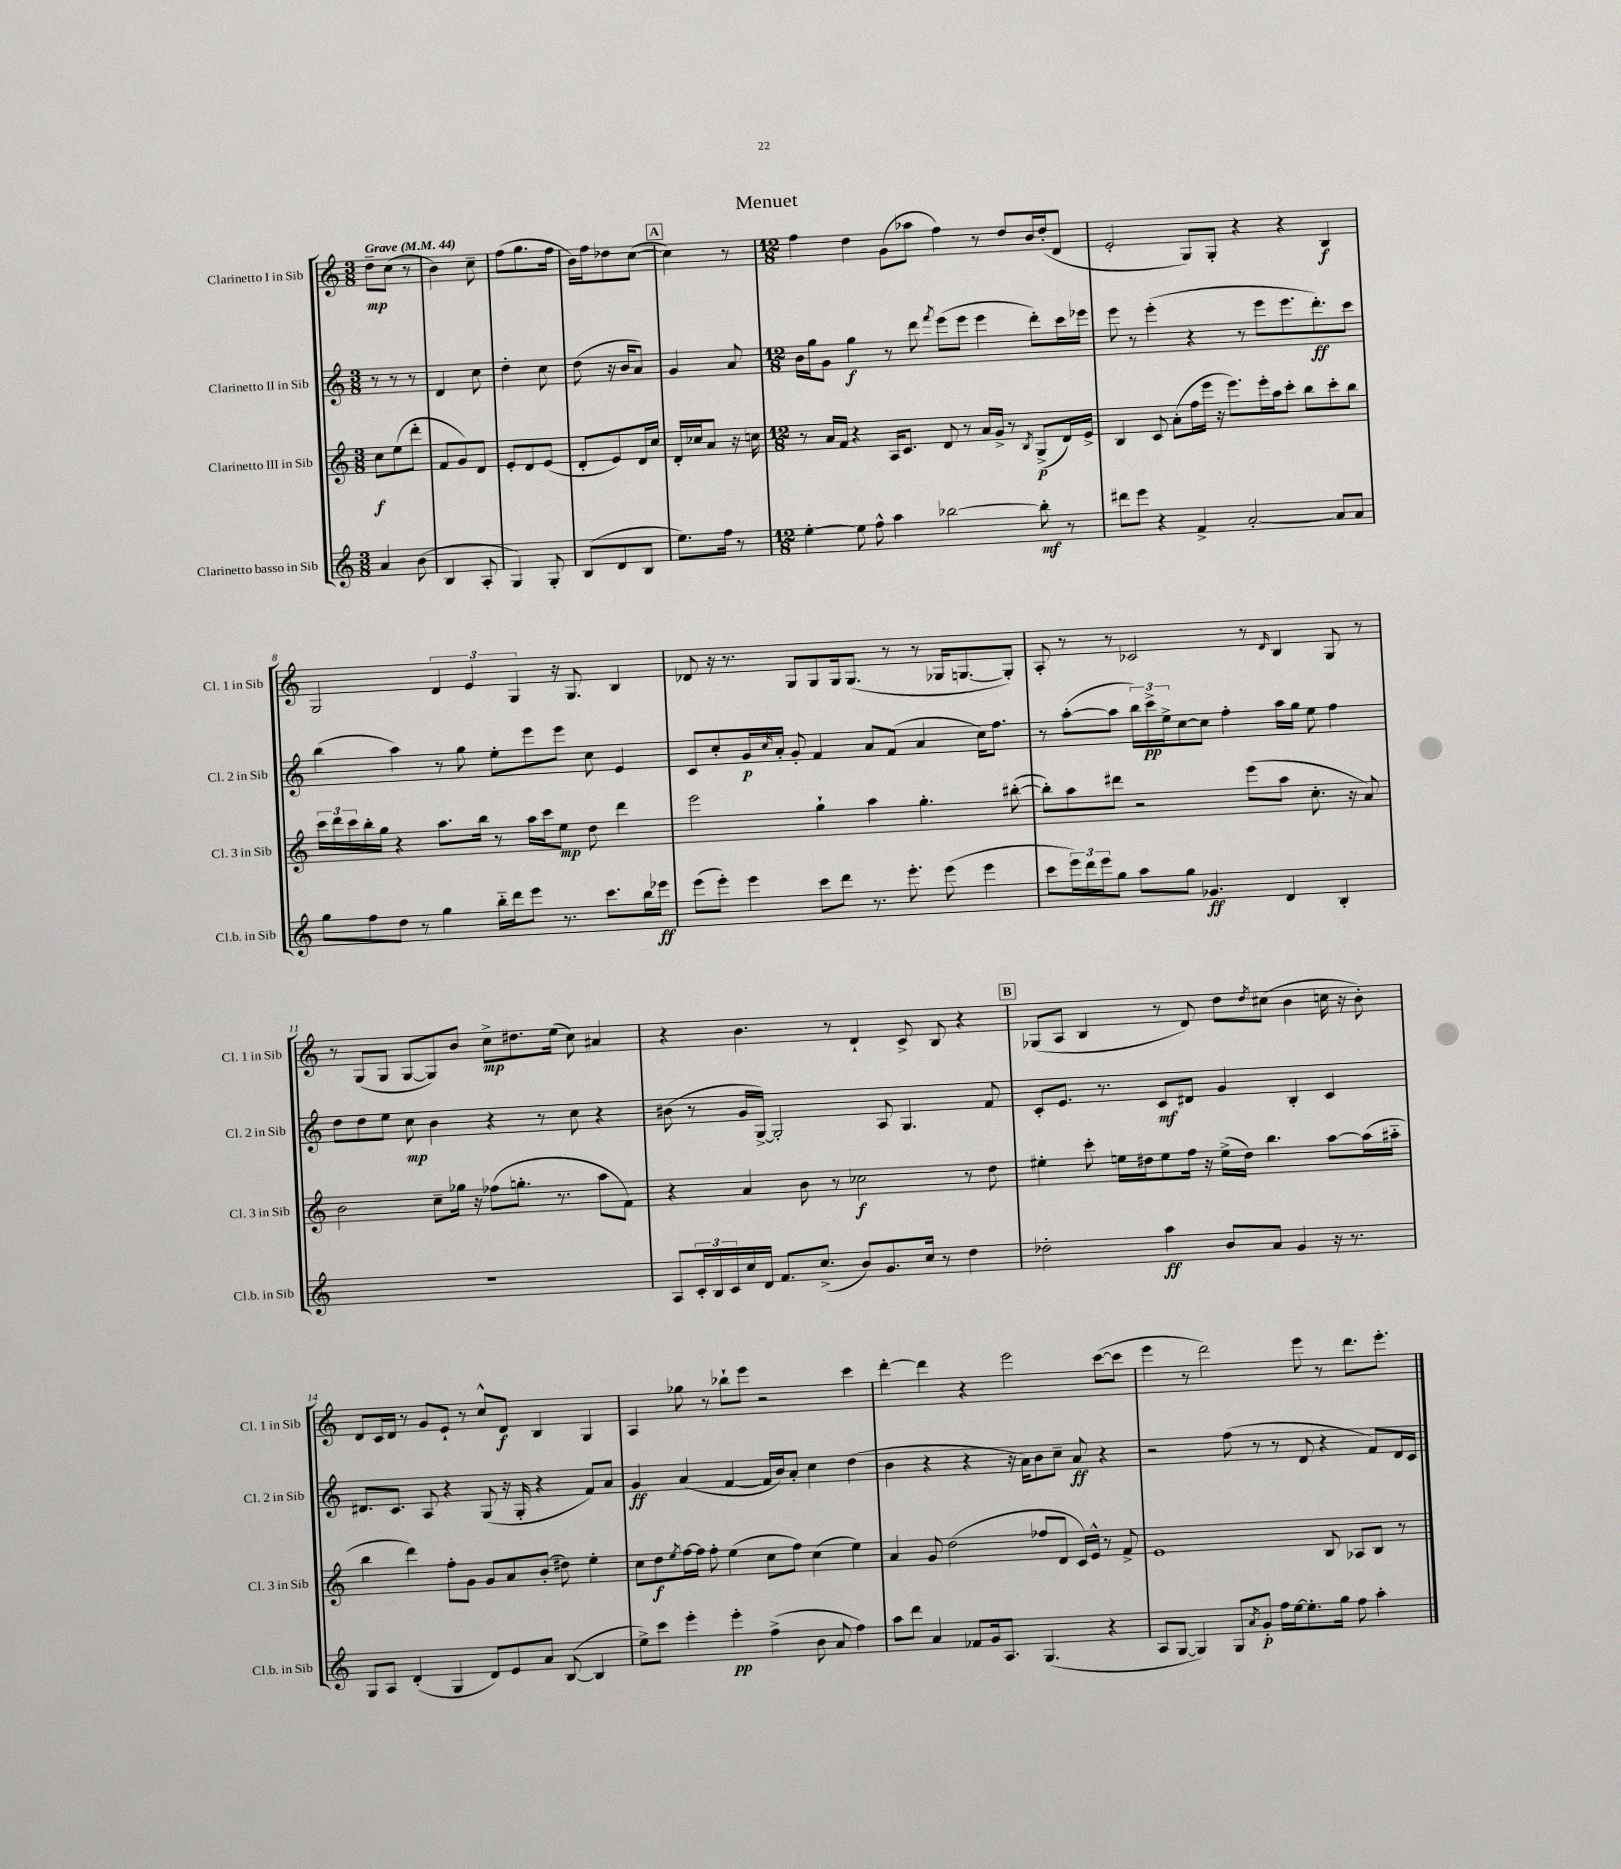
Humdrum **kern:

**kern	**kern	**kern	**kern
*staff4	*staff3	*staff2	*staff1
*clefG2	*clefG2	*clefG2	*clefG2
*k[]	*k[]	*k[]	*k[]
*M3/8	*M3/8	*M3/8	*M3/8
*MM44	*MM44	*MM44	*MM44
4a	8cc	8r	8dd~
.	(8ee	8r	(8cc
(8b	8ddd'	8r	8r
=	=	=	=
4B	8f	4d	4b)
.	8g)	.	.
8A'	8d	8cc	8cc~
=	=	=	=
4G)	8e'	4dd'	(8ff
.	8d	.	8.gg
8G'	(8e	8cc	.
.	.	.	16ff
=	=	=	=
(8B	8d'	(8dd	16b)
.	.	.	16ff
8d	8e)	16r	8dd-
.	.	16b	.
8B	16d	8a)	([8cc
.	16cc	.	.
=	=	=	=
8.ee)	16d'	4g	4cc])
.	16cc-	.	.
.	8a	.	.
16ff	.	.	.
8r	16r	8a	8r
.	16cc	.	.
=	=	=	=
*M12/8	*M12/8	*M12/8	*M12/8
[4ee'	8r	16b	4ff
.	.	16gg	.
.	16a	8g	.
.	16f	.	.
8ee]	4r	4gg	4dd
8ff^^	.	.	.
4aa	16A	8r	(8g
.	8.c	.	.
.	.	8ddd	8aa-
.	.	8qfff	.
[2bb-	8d	(8eee	4ff)
.	8r	8eee	.
.	16a	4eee	8r
.	16g^	.	.
.	8r	.	8dd
.	8qB	.	.
8bb-']	(8G^	8ddd')	16b
.	.	.	(16dd'
8r	16d)	16ccc	8d
.	16e^	16eee-	.
=	=	=	=
8ddd#	4B	8eee	2e'
8eee	.	8r	.
4r	8c	(4eee'	.
.	(8a'	.	.
4f^	16ff	4r	8G)
.	16eee	.	.
.	16r	.	8G'
.	8.eee)	.	.
[2a'	.	8r	4r
.	16eee'	8eee	.
.	16aa	.	.
.	8ccc'	8.eee	4r
.	8bb	.	.
.	.	8.ddd')	.
8a]	8ccc'	.	4B
8a	8bb	8ccc	.
=	=	=	=
8gg	24ccc	(4bb	2G
.	24ddd	.	.
.	24ccc	.	.
8ff	16bb'	.	.
.	16gg	.	.
8dd	4r	4aa)	.
8r	.	.	.
4gg	8.aa	8r	6d
.	.	8gg	.
.	.	.	6e
.	16bb	.	.
16bb'~	8r	8ee'	.
16ddd	.	.	.
.	.	.	6G
8eee	16aa	8eee	.
.	16ccc	.	.
8.r	8ee	8eee	16r
.	.	.	8.G
.	8dd	8cc	.
8.ccc	.	.	.
.	4ddd	4e	4B
16bb	.	.	.
16eee-	.	.	.
=	=	=	=
(8eee	2eee	8c	8d-
8eee')	.	8cc'	16r
.	.	.	8.r
4eee	.	16g	.
.	.	16qqcc	.
.	.	16a'	.
.	.	8g'	8G
8ccc	4gg`	4f	8G
8ddd	.	.	16G
.	.	.	(8.G
8.r	4aa	8a	.
.	.	(8f	8r
8.eee'	.	.	.
.	4.gg'	4a	8r
(8eee	.	.	16G-
.	.	.	[8.G
4eee	.	16cc)	.
.	.	8.ff	.
.	([8bb#'	.	8G'])
=	=	=	=
8ccc	8bb#'])	8r	8A'
24eee)	8aa	([8aa'	8r
24ddd	.	.	.
24eee	.	.	.
8gg	8ddd#	8aa]	8r
8aa	2r	24bb)	2c-
.	.	24ccc^	.
.	.	24ee^	.
8gg	.	[8cc	.
4.g-	.	8cc]	.
.	.	4ff'	.
.	(8eee	.	8r
.	.	.	16qqd
4d	8aa	16aa	4B
.	.	16gg	.
.	8.cc'	8ee	.
4B'	.	4ff	8G
.	16r	.	.
.	8a)	.	8r
=	=	=	=
1.r	2b	8dd	8r
.	.	8dd	(8G
.	.	8ee	8G
.	.	8cc	[8G
.	8cc~	4b	8G])
.	16gg-	.	8b
.	16r	.	.
.	(8ff-	4r	8cc^
.	8.gg'	.	8.dd#
.	.	8r	.
.	8.r	.	(16ee
.	.	8cc	8cc)
.	8aa	4r	4a#
.	8f)	.	.
=	=	=	=
8A	4r	(8b#	4r
24c'	.	8r	.
24B	.	.	.
24c	.	.	.
16cc	4a	16g	4.b
16d	.	[16G^)	.
8.f	.	2G']	.
.	8b	.	.
(8.cc^	.	.	.
.	8r	.	8r
8b)	2cc-	.	4d`
8.g	.	8A	.
.	.	4.G	8c^
16cc	.	.	.
8r	.	.	8B
4dd	8r	.	4r
.	8dd	8f	.
=	=	=	=
2dd-'	4ee#'	8c'	(8G-
.	.	8.e	8A
.	8ccc'	.	4B
.	.	8.r	.
.	16ee	.	.
.	16dd#	.	.
4aa	8ee	8c	8r
.	16ff	8d#	8d)
.	16r	.	.
8b	(16ee^	4g	8dd
.	16dd#)	.	.
.	.	.	8qdd
8a	4.bb	.	(8cc#
4g	.	4B'	4b
16r	[8aa	4c	16cc
8.r	.	.	16r
.	(16aa]	.	8b')
.	16aa#'~	.	.
=	=	=	=
8G	4bb	8.d#	8d
8A	.	.	16c
.	.	8.c	16d
(4d'	4ddd)	.	8r
.	.	8A	8g
4G	8ff'	4r	8e`
.	8g	.	8r
8d)	8g	(8G	8cc^^
8e	8a	16r	8d
.	.	16G'	.
8a	(8b'	4r	4B
([8B	8dd#)	.	.
4B]	4ee'	8f)	4G
.	.	8a	.
=	=	=	=
8ee^)	8cc	4g	4A
8ccc	8dd	.	.
.	8qee	.	.
4eee'	[16ff	(4a	8gg-
.	16ff]	.	.
.	8ff'	.	8r
4eee'	(4ee	[4f	8bb-`
.	.	.	8eee
(4ff^	8cc	16f]	2r
.	.	16b)	.
.	8ff)	8a'	.
8b	(4cc	4cc	.
8a	.	.	.
4ff)	4ee)	(4dd	4ccc
=	=	=	=
8aa	4a	4b	[4ddd'
8ddd	.	.	.
4a	8g	4r	4ddd]
.	(2dd	.	.
8f-	.	4r	4r
16g	.	.	.
8.A	.	.	.
.	.	16r	2eee
.	.	16a)	.
(4.G	8ff-	8b	.
.	8d	8cc~	.
.	16c)	8a	.
.	16e^^	.	.
4r	8r	4r	([8ccc
.	8f^	.	8ccc]
=	=	=	=
8A	1e	2r	4eee
[8G	.	.	.
4G])	.	.	8r
.	.	.	2ddd)
8G	.	(8ff	.
8qa	.	.	.
8g'	.	8r	.
16ff	.	8r	.
[16ee	.	.	.
8.ee']	.	8d	8eee
.	8B	4r	8r
16gg	.	.	.
8ff	8A-	.	8.ddd
4aa'	8B	8f)	.
.	.	.	8.eee'
.	8r	16d	.
.	.	16c	.
==	==	==	==
*-	*-	*-	*-
